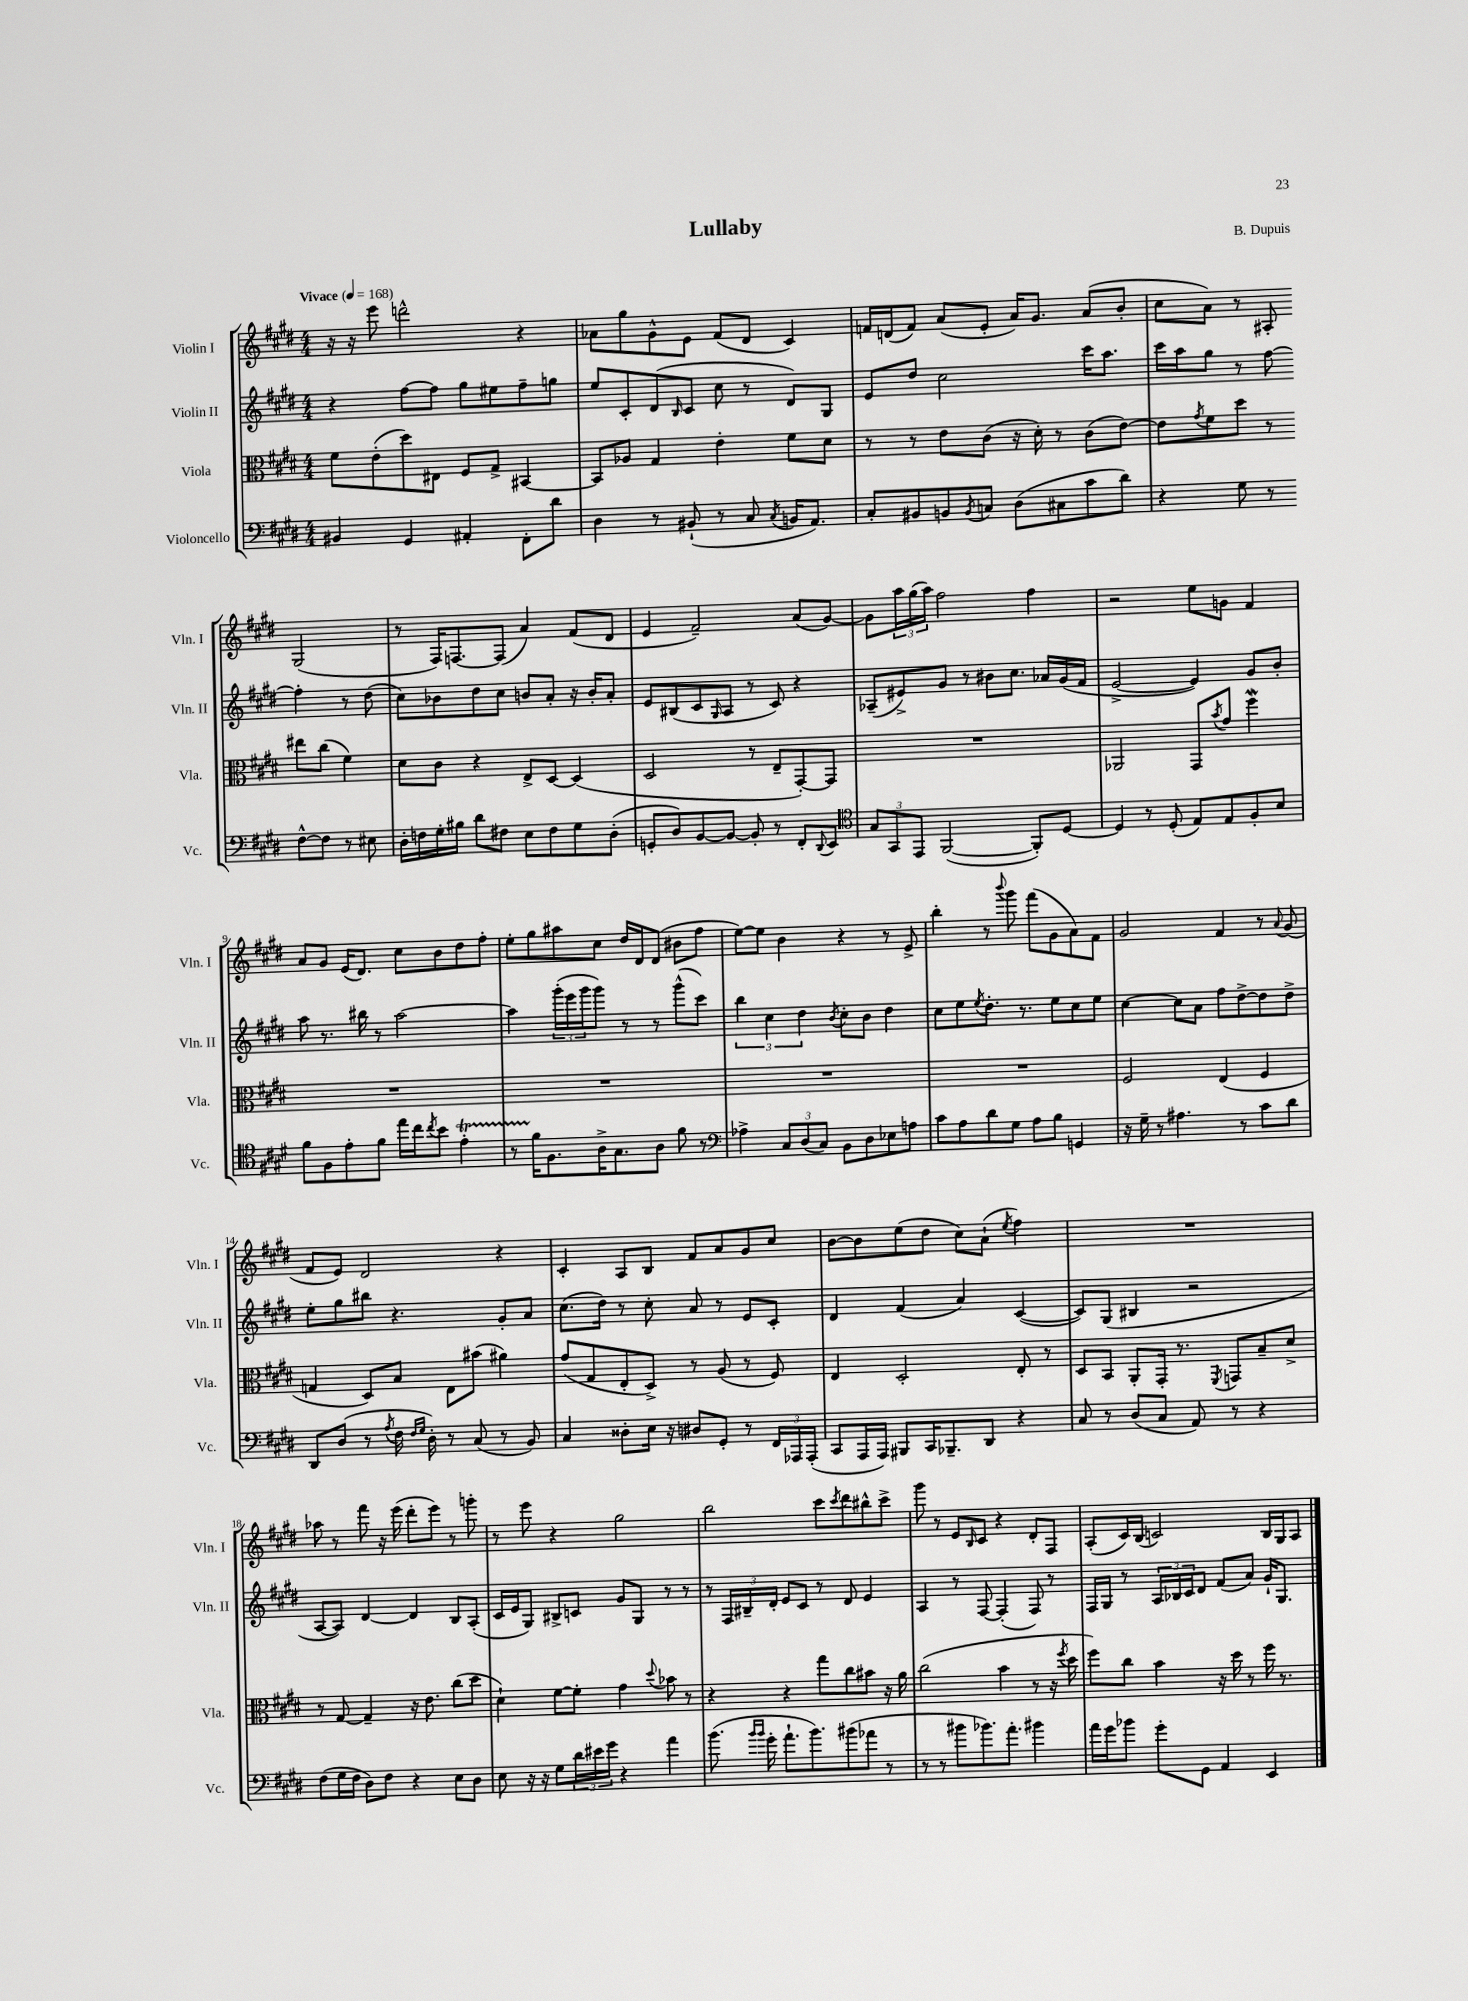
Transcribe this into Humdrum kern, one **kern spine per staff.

**kern	**kern	**kern	**kern
*staff4	*staff3	*staff2	*staff1
*clefF4	*clefC3	*clefG2	*clefG2
*k[f#c#g#d#]	*k[f#c#g#d#]	*k[f#c#g#d#]	*k[f#c#g#d#]
*M4/4	*M4/4	*M4/4	*M4/4
*MM168	*MM168	*MM168	*MM168
4BB#	8f#	4r	16r
.	.	.	16r
.	(8e'	.	8eee
4GG#	8dd#)	[8ff#	2ddd^^
.	8E#	8ff#]	.
4AA#'	8F#	8gg#	.
.	8G#^	8ee#	.
8FF#'	[4BB#	8ff#~	4r
8d#	.	8gg	.
=	=	=	=
4D#	8BB#]	8ee	8a-
.	8A-	8c#'	8gg#
8r	4G#	(8d#	8g#^^
.	.	16qqB	.
(8BB#`	.	8c#	8e
8r	4e'	8cc#	(8f#
8C#	.	8r	8d#
8qC#	.	.	.
16BB	8f#	8d#)	4c#)
8.AA)	.	.	.
.	8d#	8G#	.
=	=	=	=
8C#'	8r	8e	16f
.	.	.	(16d
8BB#	8r	8dd#	8f)
8BB	8e	2cc#	(8a
8qBB	.	.	.
8C	(8c#	.	8e'
(8D#	16r	.	16a)
.	16d#')	.	8.g#
8C#	8r	.	.
8c#	(8c#	16ccc#	(8a
.	.	8.aa	.
8d#)	[8e)	.	8b'
=	=	=	=
4r	8e]	16ccc#	8cc#
.	.	16aa	.
.	8qg#	.	.
.	8f#	8gg#	8a)
8G#	8dd#	8r	8r
8r	8r	[8ff#	8A#'
[8F#^^	8ee#	4ff#']	(2G#
8F#]	(8cc#	.	.
8r	4f#)	8r	.
8E#	.	(8dd#	.
=	=	=	=
16D#'	8d#	8cc#)	8r
16F	.	.	.
16G#'	8c#	8b-	16F#)
16B#	.	.	[8.F
8d#	4r	8dd#	.
8F#	.	8cc#	(8F]
8E	8E^	8b	4a)
8F#	[8D#	8a'	.
8G#	(4D#]	16r	(8f#
.	.	16b'	.
(8D#'	.	8a'	8d#
=	=	=	=
8GG'	2D#	8e	4e
8D#)	.	(8B#	.
[8BB	.	8c#	2f#~)
.	.	16qqG#	.
8BB_	.	8A	.
8BB']	8r	8r	.
8r	8E~	8c#)	.
8FF#'	[8GG#')	4r	(8a
8qqDD#	.	.	.
8EE	8GG#]	.	[8g#)
=	=	=	=
*clefC4	*	*	*
12G#	1r	(8A-~	8g#]
12GG#	.	.	.
.	.	8e#^)	24aa
12EE	.	.	(24gg#
.	.	.	24aa)
([2FF#	.	8g#	2ff#
.	.	8r	.
.	.	8b#	.
.	.	8.cc#	.
8FF#'])	.	.	4ff#
.	.	16a-	.
[8D#	.	(16g#	.
.	.	16f#	.
=	=	=	=
4D#]	2AA-	[2e^	2r
8r	.	.	.
(8D#'	.	.	.
8E)	8GG#	4e])	8ee
.	8qb	.	.
8E	8g#	.	8g
8F#'	4ff#	8g#	4f#
8B	.	8b'	.
=	=	=	=
8f#	1r	8aa	8a
8F#	.	8.r	8g#
8e'	.	.	(16e
.	.	16bb#	8.d#)
8f#	.	8r	.
16ee	.	[2aa	8cc#
16cc#	.	.	.
8qcc#	.	.	.
8b	.	.	8b
4e'	.	.	8dd#
.	.	.	8ff#'
=	=	=	=
8r	1r	4aa]	8ee'
16f#	.	.	8gg#
8.F#	.	.	.
.	.	(24ggg#'	8aa#
.	.	24eee	.
.	.	24ggg#	.
16A^	.	8ggg#)	8cc#
8.G#	.	.	.
.	.	8r	16dd#
.	.	.	16d#
8A	.	8r	(8d#
8f#	.	(8ggg#^^	8b#
8r	.	8ccc#)	8ff#
=	=	=	=
*clefF4	*	*	*
4A-^	1r	6bb	[8ee)
.	.	.	8ee]
.	.	6cc#	.
12C#	.	.	4b
(12D#	.	6dd#	.
12C#)	.	.	.
.	.	8qb	.
8BB	.	8cc#'	4r
8D#	.	8b	.
8E-	.	4dd#	8r
8A	.	.	8e^
=	=	=	=
8c#	1r	8cc#	4bb'
8A	.	8ee	.
.	.	8qee	.
8d#	.	8.dd#'	8r
.	.	.	8qqbbb
8G#	.	.	8ggg#
.	.	8.r	.
8A	.	.	(8fff#
8B	.	8ee	8g#
4GG	.	8cc#	8a)
.	.	8ee	8f#
=	=	=	=
16r	2F#	[4cc#	2g#
16G#~	.	.	.
8r	.	.	.
4.A#	.	8cc#]	.
.	.	8a	.
.	(4E	8ff#	4f#
8r	.	[8dd#^	.
8c#	4F#	8dd#]	8r
.	.	.	8qqa
8d#	.	8dd#^	(8g#
=	=	=	=
8DD#	4G	8ee'	8f#
(8D#	.	8gg#	8e)
8r	8D#)	8bb#	2d#
8qA	.	.	.
16F#	8B	4.r	.
16qqF#	.	.	.
16qqG#	.	.	.
16D#')	.	.	.
8r	8E	.	.
(8C#	(8b#	.	.
8r	4a#)	8g#'	4r
8BB)	.	8a	.
=	=	=	=
4C#	(8g#	(8.cc#	4c#'
.	8G#	.	.
.	.	16dd#)	.
8D##'	8E'	8r	8A
16E	8D#^)	8cc#'	8B
16r	.	.	.
8D#	8r	8a	8f#
8GG#'	(8A	8r	8a
8r	8r	8e	8g#
24FF#	8F#)	8c#'	8cc#
24AAA-	.	.	.
(24AAA-'	.	.	.
=	=	=	=
8CC#	4E	4d#	[8b
16AAA	.	.	8b]
16AAA)	.	.	.
8BBB#	2D#'	(4f#	(8ee
16CC#	.	.	8dd#
8.BBB-~	.	.	.
.	.	4a)	8cc#)
8DD#	.	.	(8a`
.	.	.	8qee
4r	8E'	([4c#	4ff#)
.	8r	.	.
=	=	=	=
8C#	8D#	8c#])	1r
8r	8BB	(8G#	.
(8D#	8AA'	4B#	.
8C#	16GG#'	.	.
.	8.r	.	.
8AA)	.	2r	.
.	8qFF#	.	.
8r	8GG	.	.
4r	8B~	.	.
.	8d#^	.	.
=	=	=	=
(8F#	8r	[8A	8aa-
16G#	[8G#	8A])	8r
16F#	.	.	.
8D#)	4G#~]	[4d#	8fff#
8F#	.	.	16r
.	.	.	(16eee
4r	16r	4d#]	8ddd#'
.	8.e	.	.
.	.	.	8eee)
8E	(8cc#	8B	8r
8D#	8dd#	(8A'	8ggg'
=	=	=	=
8E	4d#`)	16c#	8r
.	.	16e	.
16r	.	8G#)	8eee
16r	.	.	.
8G#	[8f#	8B#^	4r
24d#	8f#']	8c	.
24e#	.	.	.
24g#	.	.	.
4r	4g#	8g#	2gg#
.	.	8G#	.
.	8qqdd#	.	.
4a	8b-	8r	.
.	8r	8r	.
=	=	=	=
(8.b	4r	8r	2bb
.	.	24F#	.
.	.	24B#~	.
16qqb	.	.	.
16qqb	.	.	.
16g#'	.	.	.
.	.	24d#'	.
8.a`	4r	8e	.
.	.	8c#	.
8.b)	.	.	.
.	8gg#	8r	8ccc#
.	.	.	8qccc#
(8b#	8cc#	8d#	8ddd#
8a-	8b#	4e	8bb#^^
8r	16r	.	8ccc#^
.	16a	.	.
=	=	=	=
8r	(2cc#	4A	8ggg#
8r	.	.	8r
8b#	.	8r	8e
.	.	.	16qqB
8.b-)	.	[8F#	8c#
.	4b	(4F#']	4r
8.a'	.	.	.
4b#	8r	8F#)	8d#'
.	16r	8r	8F#
.	8qff#	.	.
.	16dd#	.	.
=	=	=	=
16a	8ff#)	16F#	(8A'
16g#	.	16G#	.
8b-	8cc#	8r	16c#)
.	.	.	(16B
8g#'	4b	24A	2c)
.	.	24B-	.
.	.	24c#	.
8GG#	.	8d#	.
4AA	16r	(8f#	.
.	16dd#	.	.
.	8r	8a)	.
4EE	16ff#	16g#`	16B
.	8.r	8.G#	16G#
.	.	.	8A
==	==	==	==
*-	*-	*-	*-
